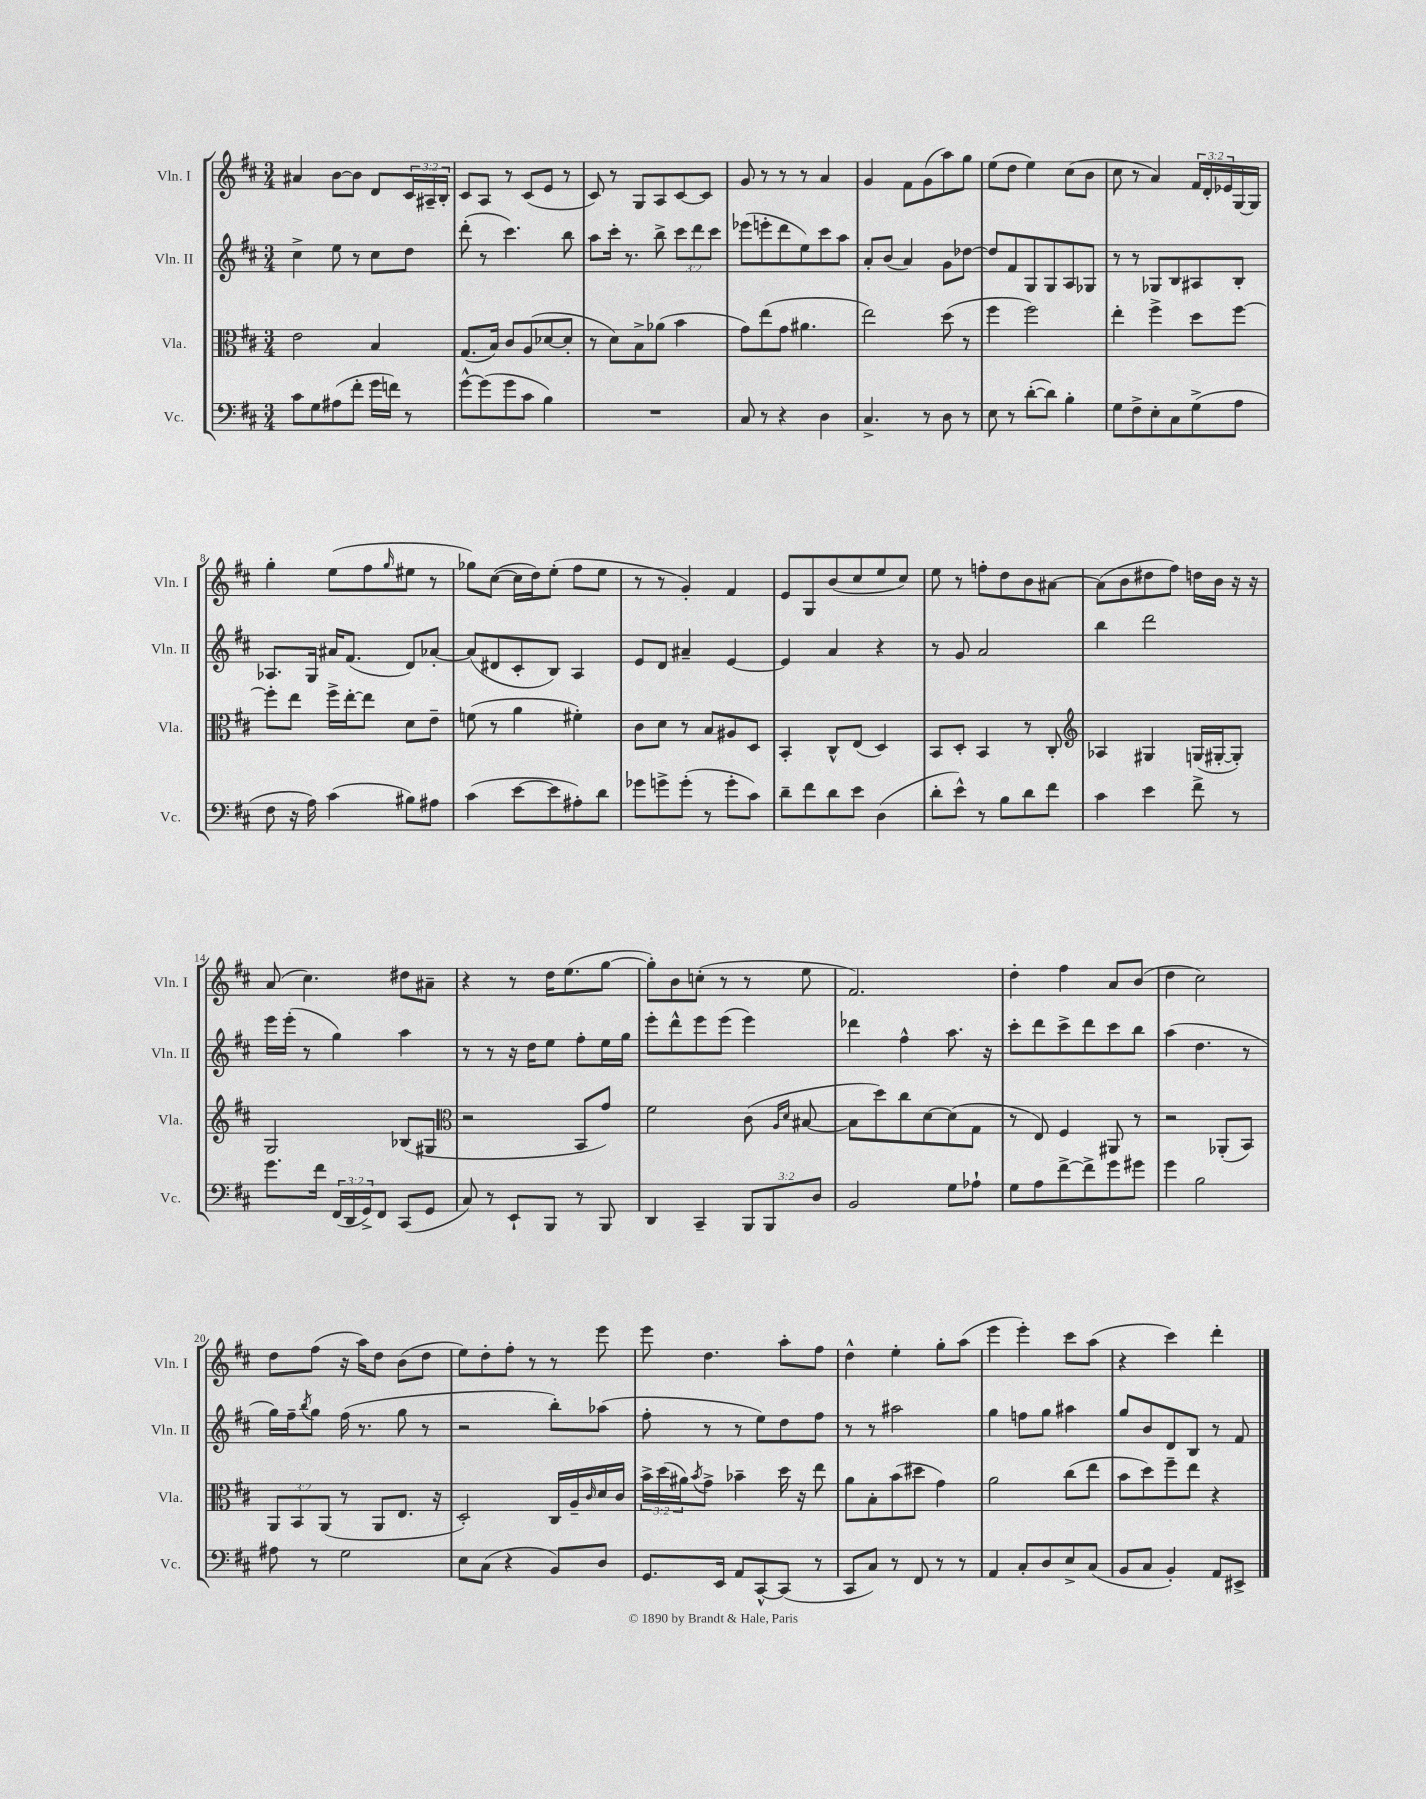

**kern	**kern	**kern	**kern
*staff4	*staff3	*staff2	*staff1
*clefF4	*clefC3	*clefG2	*clefG2
*k[f#c#]	*k[f#c#]	*k[f#c#]	*k[f#c#]
*M3/4	*M3/4	*M3/4	*M3/4
8c#	2e	4cc#^	4a#
8G	.	.	.
(8A#	.	8ee	[8b
8f#'	.	8r	8b]
16g	4B	8cc#	8d
16f)	.	.	.
8r	.	8dd	24c#
.	.	.	24A#~
.	.	.	24B'
=	=	=	=
[8g^^	(8.G	(8ddd'	8c#
(8g]	.	8r	8A
.	16B)	.	.
8g	8c#	4.ccc#)	8r
8c#	(8A	.	(8c#
4B)	[8d-	.	8e
.	8d-']	8bb	8r
=	=	=	=
2.r	8r	8aa	8c#)
.	8d)	16ccc#'	8r
.	.	8.r	.
.	8B^	.	8G
.	(8a-	8bb^	8A
.	4b	12ccc#	[8c#
.	.	12ddd	.
.	.	.	8c#]
.	.	12ccc#	.
=	=	=	=
8C#	8g)	(8eee-	8g
8r	(8ee	8eee'	8r
4r	8g	8ddd	8r
.	4.a#	8ee)	8r
4D	.	8ccc#	4a
.	.	8aa	.
=	=	=	=
4.C#^	2ee)	8a'	4g
.	.	(8b	.
.	.	4a)	8f#
8r	.	.	(8g
8D	(8dd	8g	8aa)
8r	8r	[8dd-	8gg
=	=	=	=
8E	4ff#	8dd-]	(8ee
8r	.	8f#	8dd
([8d'	2ff#)	8G	4ee)
8d])	.	8G	.
4B'	.	8A	(8cc#
.	.	8G-	8b
=	=	=	=
8G	4ee'	8r	8cc#
8F#^	.	8r	8r
8E'	4ff#^	8G-	4a)
8C#	.	8B	.
(8G^	8dd	8A#	24f#
.	.	.	24d'
.	.	.	24e-
8A	[8ff#	8B'	[16G
.	.	.	16G]
=	=	=	=
8F#	8ff#']	8.A-	4gg'
16r	8ee	.	.
16A)	.	16G	.
(4c#	16ff#^	16a#	(8ee
.	[16ee'	(8.f#	.
.	8ee]	.	8ff#
.	.	.	16qqgg
8B#)	8d	8d)	8ee#
8A#	8e~	[8a-'	8r
=	=	=	=
(4c#	(8f	(8a-]	8gg-)
.	8r	8d#	([8cc#
[8e	4a	8c#'	16cc#]
.	.	.	16dd)
8e]	.	8B)	(8ee'
8A#')	4f#')	4A	8ff#
8d	.	.	8ee
=	=	=	=
8g-	8c#	8e	8r
8g^	8d	8d	8r
(8g'	8r	4a#~	4g')
8r	8B	.	.
8g'	8A#	[4e	4f#
8c#)	8D	.	.
=	=	=	=
8d~	4BB'	4e]	8e
8f#	.	.	8G
8d	8C#^^	4a	(8b
8e	(8E	.	8cc#
(4D	4D)	4r	8ee
.	.	.	8cc#)
=	=	=	=
8d'	8BB	8r	8ee
8e^^)	8D'	8g	8r
8r	4BB	2a	8ff'
8B	.	.	8dd
8d	8r	.	8b
8f#	8C#'	.	[8a#
=	=	=	=
*	*clefG2	*	*
4c#	4A-	4bb	(8a#]
.	.	.	8b
4e	4G#	2ddd	8dd#
.	.	.	8ff#)
8f#^	(16G	.	16dd
.	[16G#'	.	16b
8r	8G#'])	.	16r
.	.	.	16r
=	=	=	=
8.g	2G	16eee	(8a
.	.	(16eee'	.
.	.	8r	4.cc#)
16f#	.	.	.
(24FF#	.	4gg)	.
24DD	.	.	.
24GG^)	.	.	.
8FF#	.	.	.
(8CC#	(8B-	4aa	8dd#
8GG	8G#	.	8a#~
=	=	=	=
*	*clefC3	*	*
8C#)	2r	8r	4r
8r	.	8r	.
8EE`	.	16r	8r
.	.	16dd	.
8BBB	.	8ee	16dd
.	.	.	(8.ee
8r	8BB	8ff#'	.
8BBB	8g)	16ee	[8gg
.	.	16gg	.
=	=	=	=
4DD	2f#	8eee'	8gg'])
.	.	8ddd^^	8b
4CC#~	.	8eee	(8cc'
.	.	(8eee	8r
12BBB	(8c#	4eee)	8r
12BBB	.	.	.
.	16qqA	.	.
.	16qqd	.	.
.	[8B#	.	8ee
12D	.	.	.
=	=	=	=
2BB	8B#]	4ddd-	2.f#)
.	8dd)	.	.
.	8cc#	4ff#^^	.
.	[8d	.	.
8G	(8d]	8.aa	.
8A-`	8G	.	.
.	.	16r	.
=	=	=	=
8G	8r	8ccc#'	4dd'
8A	8E)	8ddd	.
[8f#^	4F#	8ccc#^	4ff#
8f#^]	.	8ddd	.
8g	8AA#	8ccc#	8a
8g#	8r	8bb	(8b
=	=	=	=
4g	2r	(4aa	4dd
2B	.	4.dd	2cc#)
.	(8AA-'	.	.
.	8BB)	8r	.
=	=	=	=
8A#	12AA	16gg)	8dd
.	.	16ff#~	.
.	12BB	.	.
.	.	8qbb	.
8r	.	8gg	(8ff#
.	(12AA	.	.
2G	8r	(16ff#	16r
.	.	8.r	16aa)
.	8AA	.	8dd
.	8.E	8gg	(8b
.	.	8r	8dd
.	16r	.	.
=	=	=	=
8E	2D')	2r	8ee)
(8C#	.	.	8dd'
4r	.	.	8ff#'
.	.	.	8r
8BB)	16C#	8bb')	8r
.	16A~	.	.
.	16qqc#	.	.
8D	16d	(8aa-	8eee
.	16c#	.	.
=	=	=	=
8.GG	24b^	8ff#'	8eee
.	(24dd	.	.
.	24a#)	.	.
.	8qb	.	.
.	8g^	8r	4.dd
16EE	.	.	.
8AA	4b-~	8r	.
[8CC#^^	.	8ee)	.
(8CC#]	16dd	8dd	8aa'
.	16r	.	.
8r	8ee	8ff#	8ff#
=	=	=	=
8CC#	8a	8r	4dd^^
8C#)	8B'	8r	.
8r	(8b	2aa#	4ee'
8FF#	8dd#	.	.
8r	4g)	.	8gg'
8r	.	.	(8aa
=	=	=	=
4AA	2a	4gg	4eee
8C#'	.	8ff	4eee')
8D	.	8gg	.
8E^	(8cc#	4aa#	8ccc#
(8C#	8ee	.	(8aa
=	=	=	=
8BB	8b	8gg	4r
8C#	8dd)	8b	.
4BB')	8ff#~	8d	4ccc#)
.	8ee	8B	.
8AA	4r	8r	4ddd'
8EE#^	.	8f#	.
==	==	==	==
*-	*-	*-	*-
